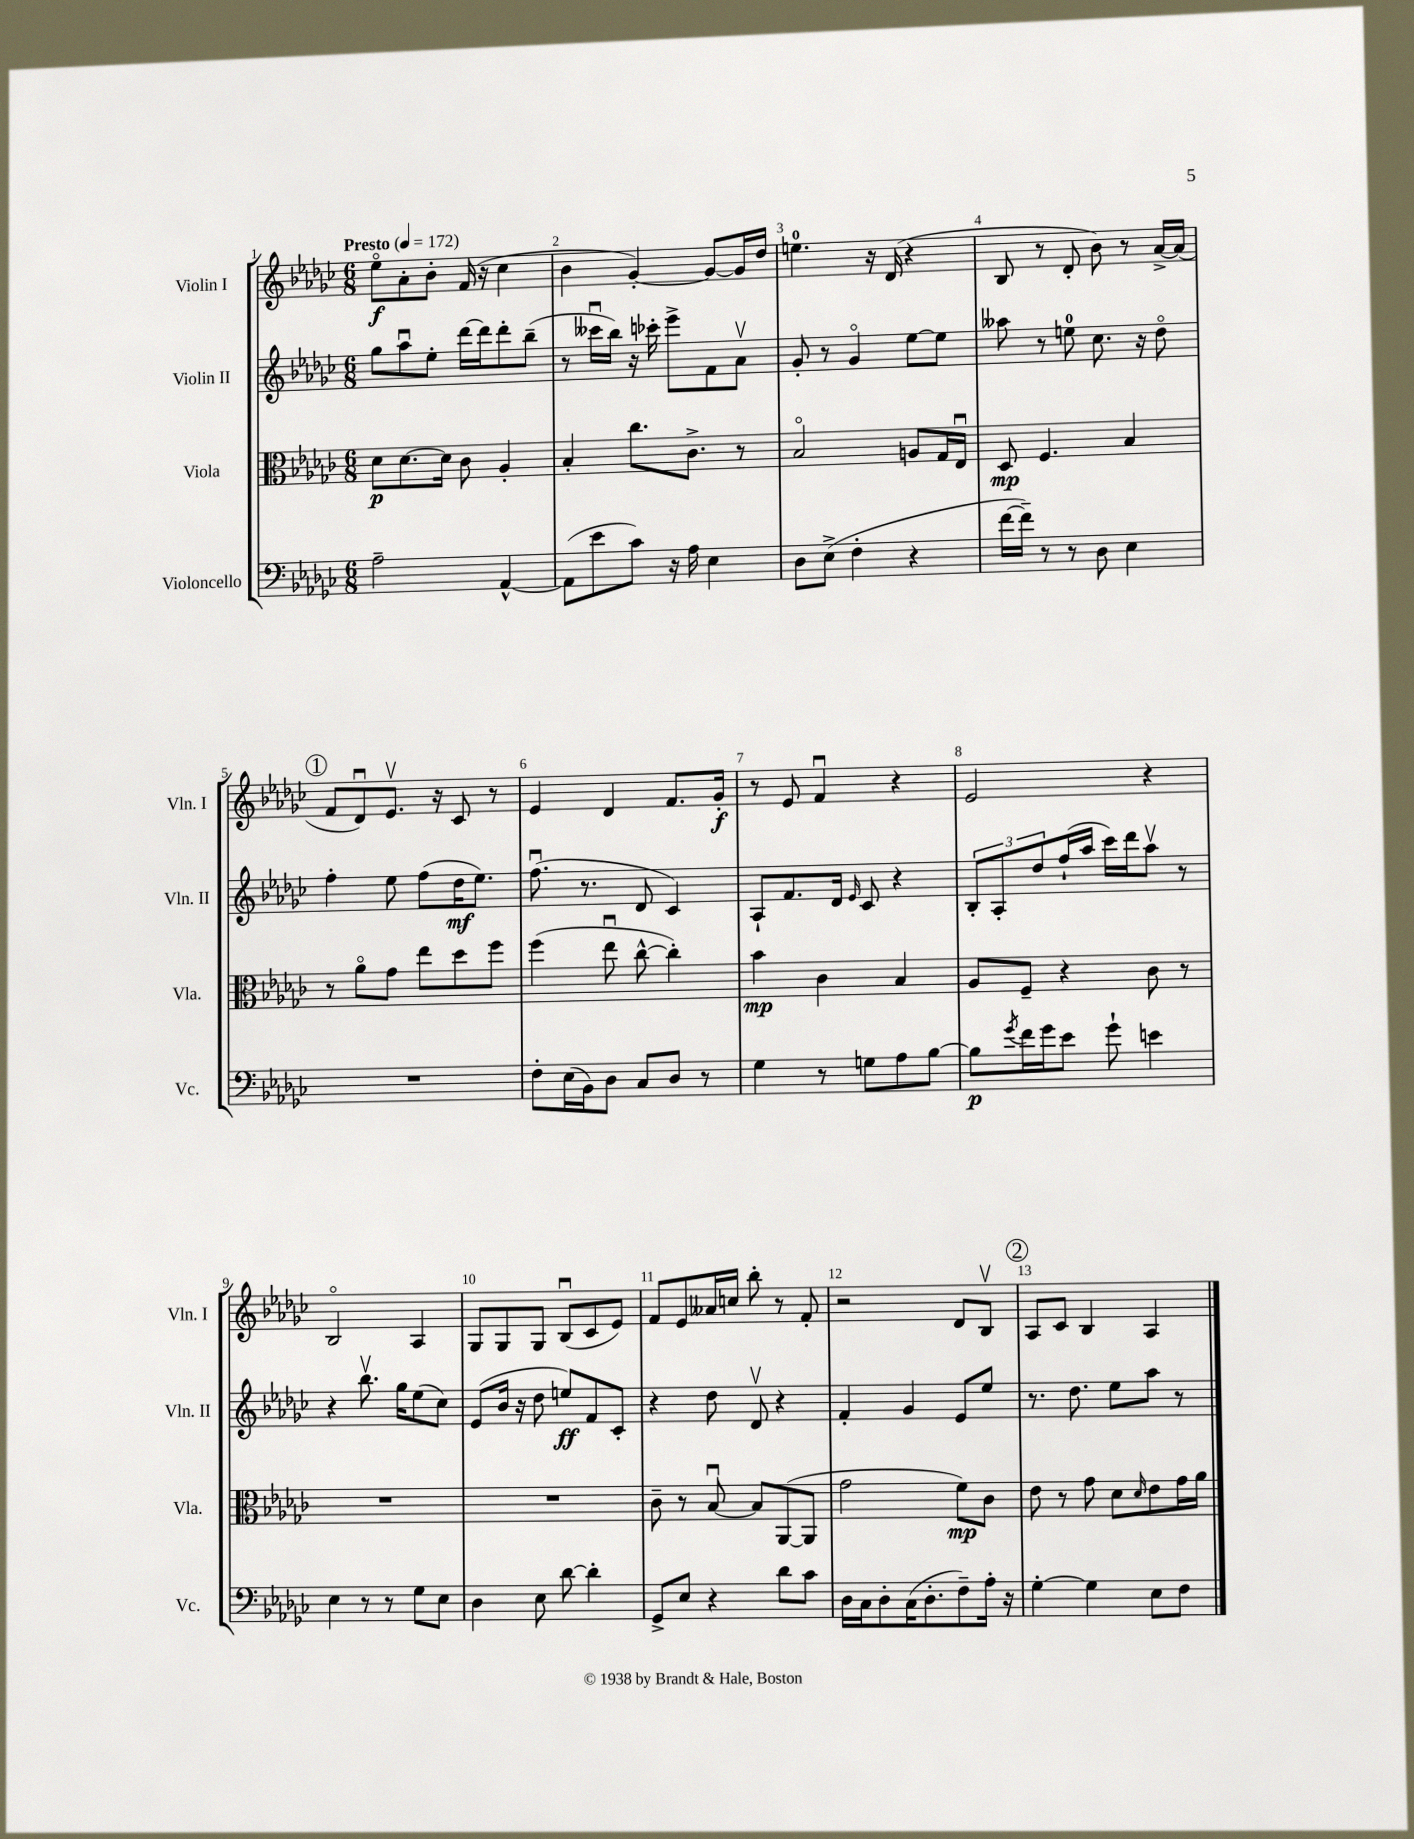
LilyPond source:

<<
\new StaffGroup <<
\new Staff = "s0" \with { instrumentName = "Violin I" shortInstrumentName = "Vln. I" } {
    \clef treble \key ges \major \numericTimeSignature \time 6/8 \tempo "Presto" 4 = 172
    ees''8\flageolet\f aes'8-. bes'8-. f'16( r16 ces''4 |
    bes'4 ges'4~-.) ges'8~ ges'16 des''16 |
    e''4.-0 r16 des'16( r4 |
    bes8 r8 des'8-. bes'8) r8 aes'16~-> aes'16( |
    \mark \markup { \circle "1" } f'8 des'8\downbow) ees'8.\upbow r16 ces'8 r8 |
    ees'4 des'4 f'8. ges'16-.\f |
    r8 ees'8 f'4\downbow r4 |
    ees'2 r4 |
    bes2\flageolet aes4 |
    ges8 ges8 ges8 bes8\downbow( ces'8 ees'8) |
    f'8 ees'8 aeses'16 c''16 bes''8-. r8 f'8-. |
    r2 des'8 bes8\upbow |
    \mark \markup { \circle "2" } aes8 ces'8 bes4 aes4 \bar "|." |
}
\new Staff = "s1" \with { instrumentName = "Violin II" shortInstrumentName = "Vln. II" } {
    \clef treble \key ges \major \numericTimeSignature \time 6/8
    ges''8 aes''8\downbow ees''8-. des'''16~ des'''16 des'''8-. bes''8--( |
    r8 ceses'''16\downbow bes''16) r16 ces'''16-. ees'''8-> f'8 aes'8\upbow |
    ges'8-. r8 ges'4\flageolet ees''8~ ees''8 |
    aeses''8 r8 e''8-0 ces''8. r16 des''8\flageolet |
    \mark \markup { \circle "1" } f''4-. ees''8 f''8( des''16\mf ees''8.) |
    f''8.\downbow( r8. des'8 ces'4) |
    aes8-! f'8. des'16 \grace { ees'16 } ces'8 r4 |
    \tuplet 3/2 { bes8-. aes8-. des''8 } f''16-!( aes''16 ces'''16) des'''16 aes''8\upbow r8 |
    r4 bes''8.\upbow ges''16 ees''8( ces''8) |
    ees'8( bes'16 r16 des''8 e''8\ff) f'8 ces'8-. |
    r4 des''8 des'8\upbow r4 |
    f'4-. ges'4 ees'8 ees''8 |
    \mark \markup { \circle "2" } r8. des''8. ees''8 aes''8 r8 \bar "|." |
}
\new Staff = "s2" \with { instrumentName = "Viola" shortInstrumentName = "Vla." } {
    \clef alto \key ges \major \numericTimeSignature \time 6/8
    des'8\p des'8.~ des'16 ces'8 aes4-. |
    bes4-. ces''8. ces'8.-> r8 |
    bes2\flageolet a8 ges16 ees16\downbow |
    des8\mp f4. bes4 |
    \mark \markup { \circle "1" } r8 aes'8\flageolet ges'8 ees''8 des''8 f''8 |
    f''4( ees''8\downbow ces''8~-^ ces''4-.) |
    bes'4\mp ces'4 bes4 |
    aes8 f8-- r4 ces'8 r8 |
    R2. |
    R2. |
    ces'8-- r8 bes8~\downbow bes8 aes,8~( aes,8 |
    ges'2 f'8\mp) ces'8 |
    \mark \markup { \circle "2" } ees'8 r8 ges'8 des'8 \grace { des'16 } ees'8 ges'16 aes'16 \bar "|." |
}
\new Staff = "s3" \with { instrumentName = "Violoncello" shortInstrumentName = "Vc." } {
    \clef bass \key ges \major \numericTimeSignature \time 6/8
    aes2-- aes,4~-^ |
    aes,8( ees'8 ces'8) r16 aes16 ees4 |
    des8 ees8->( f4-. r4 |
    f'16~ f'16--) r8 r8 des8 ees4 |
    \mark \markup { \circle "1" } R2. |
    f8-. ees16( bes,16) des8 ces8 des8 r8 |
    ges4 r8 g8 aes8 bes8~ |
    bes8\p \acciaccatura { ges'8 } f'16 ges'16 ees'8 ges'8-! e'4 |
    ees4 r8 r8 ges8 ees8 |
    des4 ees8 des'8~ des'4-. |
    ges,8-> ees8 r4 des'8 ces'8 |
    des16 ces16 des8-. ces16( des8.-. f8--) aes16-. r16 |
    \mark \markup { \circle "2" } ges4~-. ges4 ees8 f8 \bar "|." |
}
>>
>>
\layout { \context { \Score \override BarNumber.break-visibility = ##(#f #t #t) barNumberVisibility = #all-bar-numbers-visible } }
